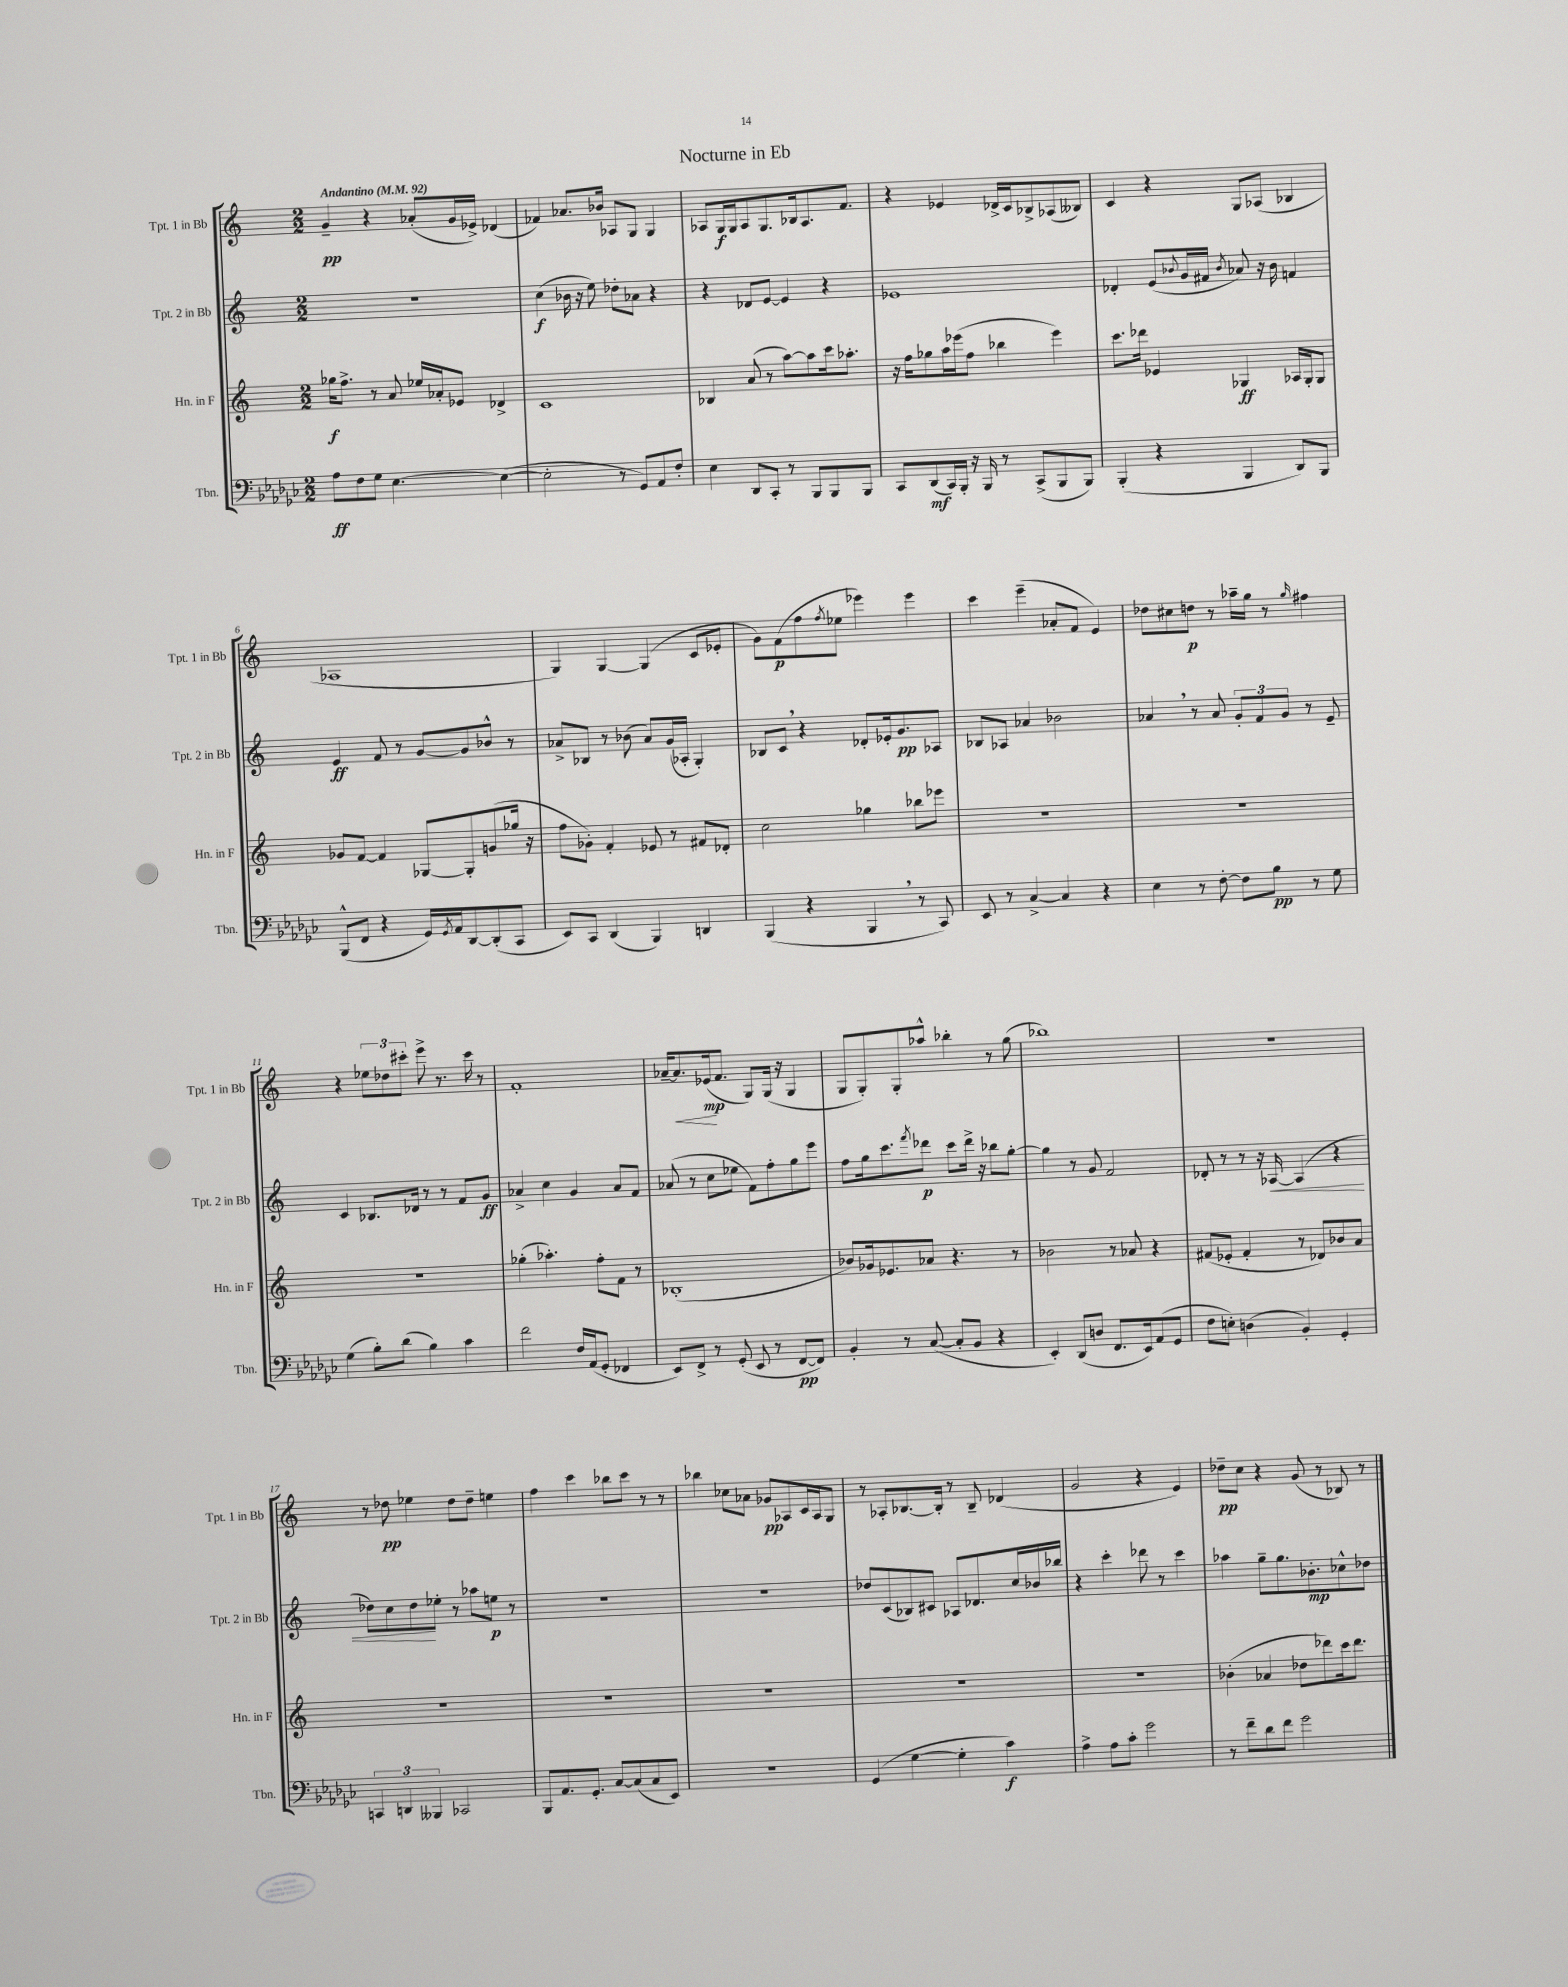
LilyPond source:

\header { title = "Nocturne in Eb" }
<<
\new StaffGroup <<
\new Staff = "s0" \with { instrumentName = "Tpt. 1 in Bb" shortInstrumentName = "Tpt. 1 in Bb" } {
    \clef treble \key c \major \numericTimeSignature \time 2/2 \tempo "Andantino" 4 = 92
    g'4--\pp r4 aes'8-.( g'16 ees'16->) des'4( |
    fes'4) aes'8. bes'16 aes8 g8 g4 |
    aes8 g16\f g16 aes8 g8. bes16 aes8. f'8. |
    r4 ees'4 des'16-> c'16 bes8-> aes8( beses8) |
    c'4 r4 g8 aes8( bes4 |
    aes1 |
    g4) g4~ g4( c'8 ees'8-. |
    g'8) f'8\p( f''8 \acciaccatura { f''8 } ees''8 ees'''4) ees'''4 |
    c'''4 e'''4--( aes'8-. f'8 e'4) |
    des''8 cis''8 d''8\p r8 aes''16-- g''16 r8 \grace { g''16 } fis''4 |
    r4 \tuplet 3/2 { ees''8 des''8 cis'''8-. } e'''8-> r8. cis'''16 r8 |
    f'1-. |
    aes'16~-- aes'8.\< ees'16\mp\!( f'8. g8) g16( r16 g4 |
    g8 g8-.) g8-. aes''8-^ bes''4-. r8 g''8( |
    bes''1) |
    R1 |
    r8 des''8\pp ees''4 des''8 des''8-- e''4 |
    f''4 c'''4 bes''8 c'''8 r8 r8 |
    bes''4 ces''8 aes'8 ges'8\pp aes8 c'16 aes16 g8 |
    r8 aes8-. bes8.~ bes16-. r8 bes8-- des'4( |
    g'2 r4 e'4) |
    des''8--\pp c''8 r4 g'8( r8 bes8) r8 \bar "|." |
}
\new Staff = "s1" \with { instrumentName = "Tpt. 2 in Bb" shortInstrumentName = "Tpt. 2 in Bb" } {
    \clef treble \key c \major \numericTimeSignature \time 2/2
    R1 |
    c''4\f( bes'16 r16 e''8) des''8-. aes'8 r4 |
    r4 des'8 e'8~ e'4 r4 |
    ees'1 |
    des'4-. e'8( \appoggiatura { bes'8 } g'16 fis'16 \acciaccatura { bes'8 } aes'8) r16 bes'16 f'4 |
    e'4\ff f'8 r8 g'8~ g'8 bes'8-^ r8 |
    aes'8-> bes8 r8 bes'8( aes'8) g'16( aes16-. g4-.) |
    bes8 c'8 \breathe r4 des'8-. ees'16-. g'8.\pp aes8 |
    bes8 aes8 aes'4 bes'2 |
    aes'4 \breathe r8 aes'8 \tuplet 3/2 { g'8-. f'8 g'8 } r8 e'8-- |
    c'4 bes8. des'16 r8 r8 f'8 g'8\ff |
    aes'4-> c''4 g'4 aes'8 f'8 |
    aes'8( r8 c''8 ees''8 f'8) f''8-. g''8 e'''8 |
    f''8 g''16 c'''8. \acciaccatura { f'''8 } des'''8\p c'''8 des'''16-> r16 bes''8 g''8~-. |
    g''4 r8 g'8 f'2 |
    des'8-. r8 r8 r16 aes16~\< aes4( r4 |
    des''8) c''8 des''8\! ees''8-. r8 aes''8 e''8\p r8 |
    R1 |
    R1 |
    des''8 c'8( bes8) cis'8 aes8 des'8. c''16 bes'16 bes''16 |
    r4 c'''4-. des'''8 r8 c'''4 |
    aes''4 g''8-- g''8. bes'8.-.\mp ces''8-^ des''8 \bar "|." |
}
\new Staff = "s2" \with { instrumentName = "Hn. in F" shortInstrumentName = "Hn. in F" } {
    \clef treble \key c \major \numericTimeSignature \time 2/2
    ges''16\f f''8.-> r8 a'8 ees''16 aes'16-. ees'8 des'4-> |
    c'1 |
    bes4 a'8( r8 a''8~) a''8 c'''16 aes''8.-. |
    r16 f''16 ges''8 a''16 ees'''16( f''8 bes''4 ees'''4) |
    c'''8. des'''16 ees'4 ges4\ff aes16 ges16-. ges8 |
    ges'8 f'8~ f'4 ges8~ ges8-. g'8( ges''16 r16 |
    f''8 ges'8-.) f'4-. ees'8 r8 fis'8 des'8-. |
    c''2 ges''4 bes''8 ees'''8 |
    R1 |
    R1 |
    R1 |
    ges''4-.( aes''4.-.) f''8-. f'8 r8 |
    bes1-.( |
    bes'8) ges'16 ees'8. aes'8 r4. r8 |
    bes'2 r8 aes'8 r4 |
    fis'8( ees'8-. fis'4-. r8 des'8) bes'8 a'8 |
    R1 |
    R1 |
    R1 |
    R1 |
    R1 |
    bes'4-.( aes'4 des''8 des'''8) c'''16 des'''8. \bar "|." |
}
\new Staff = "s3" \with { instrumentName = "Tbn." shortInstrumentName = "Tbn." } {
    \clef bass \key ges \major \numericTimeSignature \time 2/2
    aes8\ff f8 ges8 ees4.~ ees4~( |
    ees2-. r8 ges,8) aes,8 f8-. |
    ees4 des,8 ces,8-. r8 bes,,8 bes,,8 bes,,8 |
    ces,8 des,8\mf( ces,16) bes,,16-. r16 bes,,16 r8 ces,8->( bes,,8 bes,,8) |
    bes,,4-.( r4 bes,,4 des,8) bes,,8 |
    bes,,8-^( f,8 r4 ges,16) \acciaccatura { ges,8 } aes,16 des,8~ des,8-.( ces,8 |
    ees,8) ces,8 des,4( bes,,4) d,4 |
    bes,,4( r4 bes,,4 \breathe r8 ces,8) |
    ees,8 r8 ces4~-> ces4 r4 |
    ees4 r8 f8~-. f8 bes8\pp r8 ges8 |
    ges4( bes8-.) des'8( bes4) ces'4 |
    f'2 f16 aes,16( ges,8-. fes,4 |
    ees,8) f,8-> r8 ges,8-.( ees,8 r8 f,8~\pp f,8) |
    bes,4-. r8 ces8~( ces8-. bes,8 r4 |
    ees,4-.) des,8( d8 f,8. ees,16) aes,8( ges,8 |
    f8 e8-.) d4( bes,4-.) ges,4-. |
    \tuplet 3/2 { c,4 d,4 beses,,4 } ces,2 |
    bes,,8 aes,8. ges,8.-. ces8~ ces8( ces8 ees,8) |
    r1 |
    ges,4( ges4~ ges4-. ces'4\f) |
    aes4-> aes8 ces'8-. ges'2 |
    r8 f'8-- des'8 f'8 ges'2 \bar "|." |
}
>>
>>
